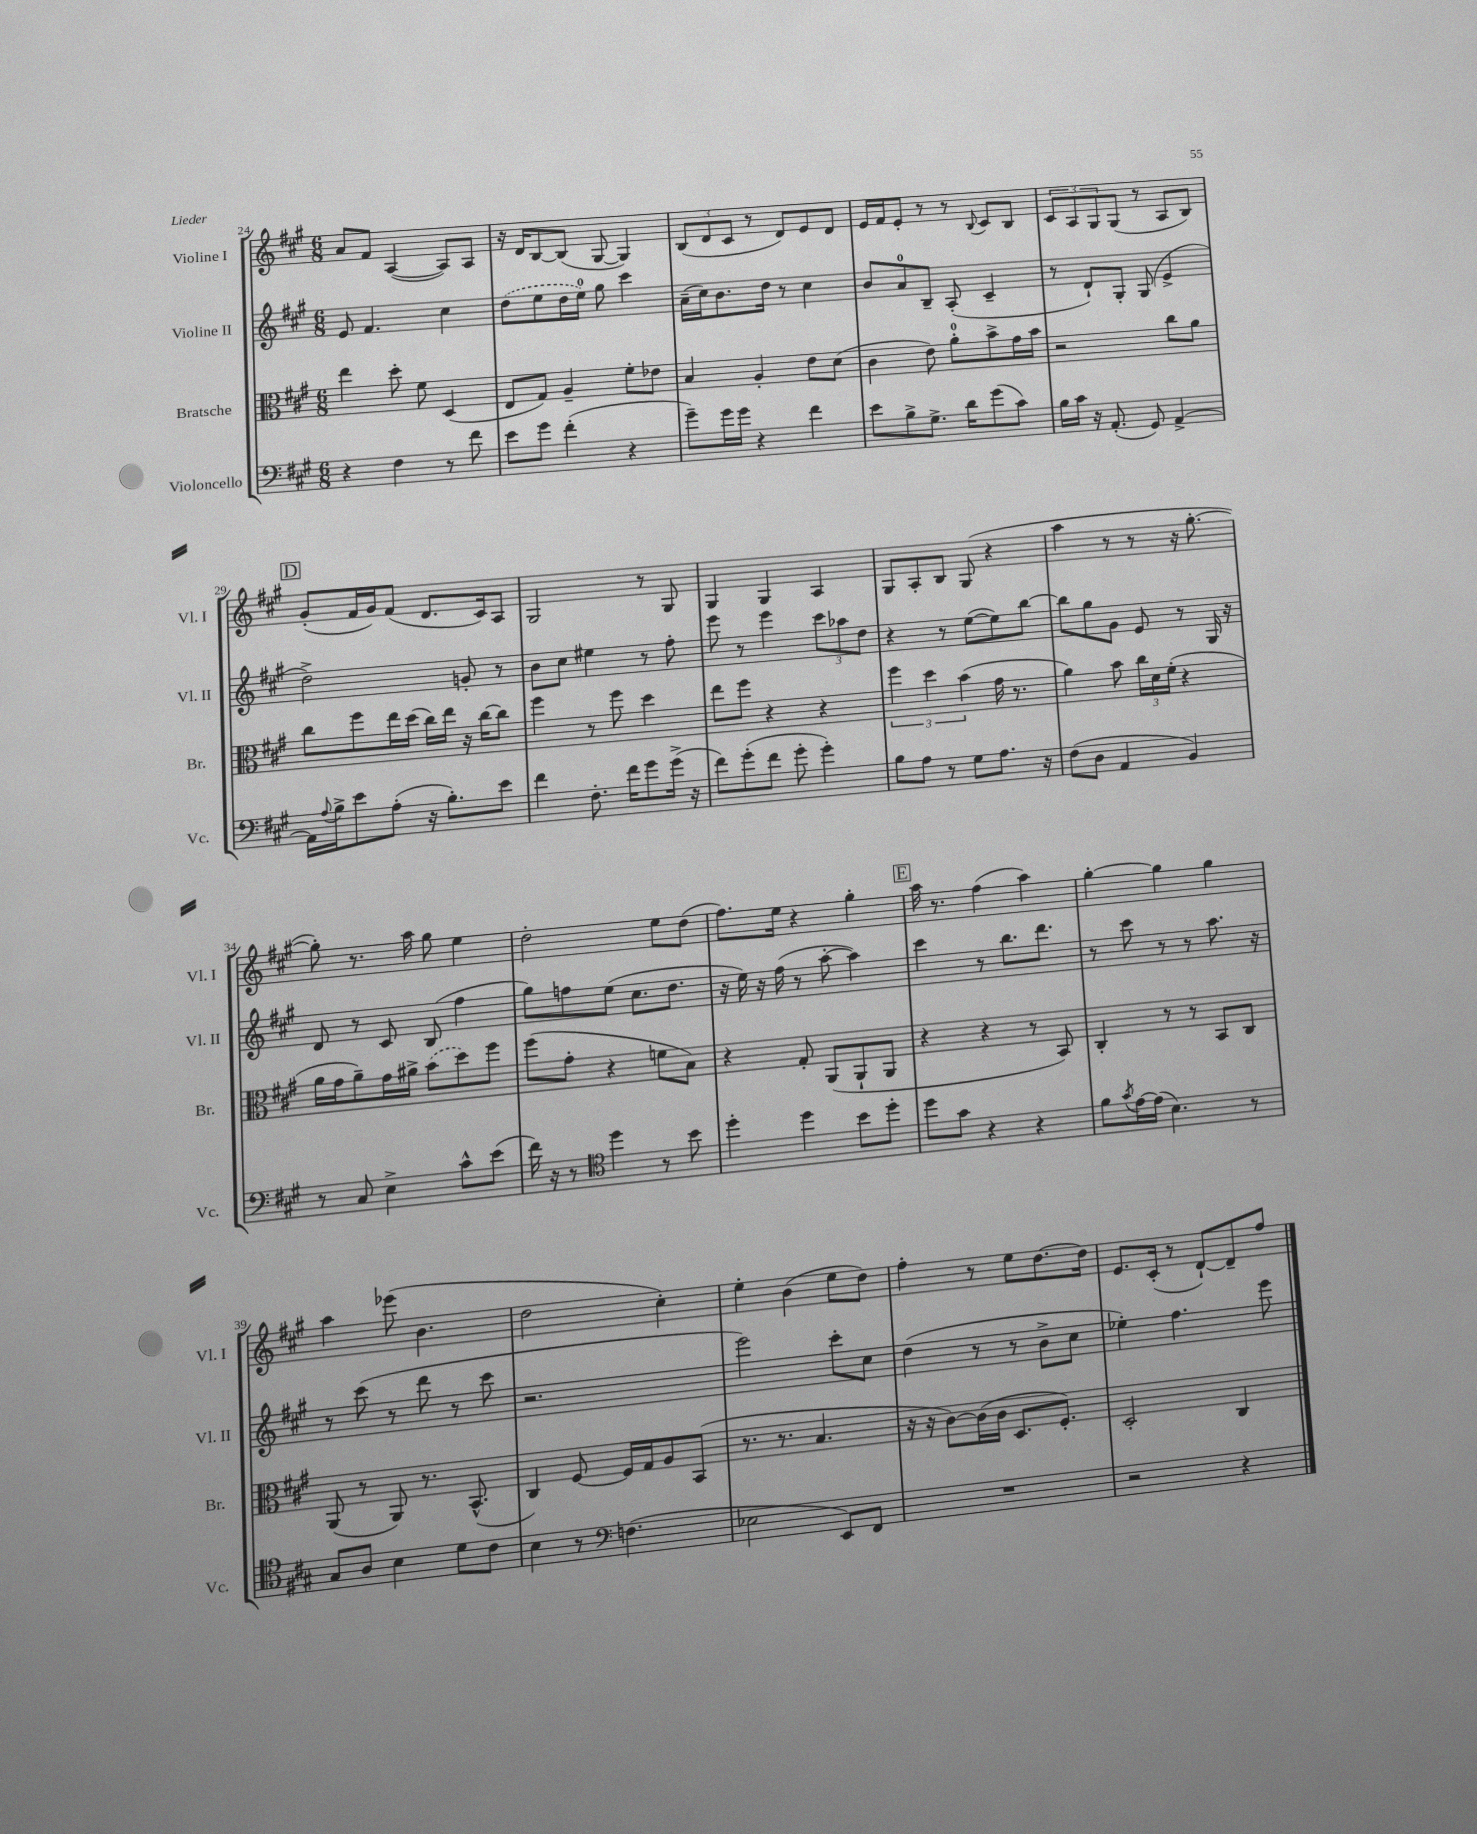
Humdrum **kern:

**kern	**kern	**kern	**kern
*staff4	*staff3	*staff2	*staff1
*clefF4	*clefC3	*clefG2	*clefG2
*k[f#c#g#]	*k[f#c#g#]	*k[f#c#g#]	*k[f#c#g#]
*M6/8	*M6/8	*M6/8	*M6/8
4r	4ee	8e	8a
.	.	4.f#	8f#
4F#	8dd'	.	([4A
.	8f#	.	.
8r	(4D	4cc#	8A])
8f#	.	.	8A
=	=	=	=
8e	8E	(8dd	16r
.	.	.	16d
8g#	8G#)	8ee	[8B
(4f#'	4A~	16dd	(8B]
.	.	16ee)	.
.	.	8gg#	[8G#
4r	8f#'	4ccc#	4G#])
.	8e-	.	.
=	=	=	=
8g#~)	4B	(16a~	(12B
.	.	16cc#)	.
.	.	.	12d
16g#	.	8.b	.
.	.	.	12c#
16g#	.	.	.
4r	4A'	.	8r
.	.	16dd	.
.	.	8r	8d)
4f#	8e	4cc#	8e
.	(8d	.	8d
=	=	=	=
8e	4c#	8b	16e
.	.	.	16f#
8B^	.	8a	8e'
8.G#^	8e)	8B~	8r
.	8a'	(8A'	8r
16d	.	.	.
.	.	.	8qqB
(8g#	8b^	4c#~	8c#
8c#)	16g#	.	8B
.	16b	.	.
=	=	=	=
16B	2r	8r	12c#
16c#	.	.	.
.	.	.	12A
16r	.	8d`)	.
.	.	.	12G#
(8.AA'	.	.	.
.	.	8G#'	(8G#
8GG#)	.	(8G#	8r
[4AA^	8cc#	4e^	8A
.	8a	.	8B)
=	=	=	=
16AA]	8cc#	2dd^)	(8g#'
8qqA	.	.	.
16B^	.	.	.
8e	8ff#	.	16f#
.	.	.	16g#)
(8A'	16ee	.	(8f#
.	(16dd	.	.
16r	16cc#)	.	8.d
8.B')	16ee	.	.
.	16r	8g'	.
.	[16cc#	.	16c#)
8e	8cc#]	8r	8A
=	=	=	=
4f#	4ff#	8b	2G#
.	.	8cc#	.
8.F#'	8r	4ee#	.
.	8ff#	.	.
16f#	.	.	.
8g#	4dd	8r	8r
(16g#^	.	8ff#'	8G#
16r	.	.	.
=	=	=	=
8f#)	8ee	8eee	4G#
(8g#'	8ff#	8r	.
8f#	4r	4eee	4G#
8g#'	.	.	.
4g#')	4r	12ccc#	4A
.	.	12aa-	.
.	.	12dd	.
=	=	=	=
8B	6ff#	4r	8G#
8A	.	.	8A'
.	6dd	.	.
8r	.	8r	8B
.	(6b	.	.
8G#	.	([8ee	(8G#
8.A	16g#	8ee])	4r
.	8.r	.	.
.	.	[8bb	.
16r	.	.	.
=	=	=	=
(8F#	4a)	8bb]	4aa
8D	.	8gg#	.
4AA	8b	8g#	8r
.	24cc#	8e	8r
.	24d	.	.
.	(24f#'	.	.
4BB)	4r	8r	16r
.	.	.	[8.gg#'
.	.	16G#	.
.	.	16r	.
=	=	=	=
8r	16a	8d	8gg#'])
.	16g#	.	.
8C#	8a~)	8r	8.r
4E^	16g#	8c#	.
.	16a#^	.	16aa
.	(8b	(8B	8gg#
8c#^^	8dd)	4ff#	4ee
(8e	8ff#	.	.
=	=	=	=
16f#)	(8ff#	8gg#)	2dd'
16r	.	.	.
8r	8g#'	8ff	.
*clefC4	*	*	*
4dd	4r	(8ee	.
.	.	8.cc#	.
8r	8f	.	8ee
.	.	8.dd	.
8b	8B)	.	(8dd
=	=	=	=
4dd'	4r	16r	8.ff#)
.	.	16ee)	.
.	.	16r	.
.	.	(16ff#	16ee
4dd	8G#'	8r	4r
.	(8AA	[8aa'	.
8b	8AA`	4aa])	4gg#'
8dd'	8AA	.	.
=	=	=	=
8dd	4r	4ccc#	16aa
.	.	.	8.r
8g#	.	.	.
4r	4r	8r	(4ff#
.	.	8.bb	.
4r	8r	.	4aa)
.	.	8.ddd	.
.	8BB)	.	.
=	=	=	=
8f#	4C#'	8r	[4gg#'
8qg#	.	.	.
[16e	.	8ccc#	.
(16e]	.	.	.
4.B)	8r	8r	4gg#]
.	8r	8r	.
.	8BB	8.aa	4gg#
8r	8C#	.	.
.	.	16r	.
=	=	=	=
8G#	(8AA	8r	4aa
8A	8r	(8ccc#	.
4B	8AA)	8r	(8eee-
.	8.r	8ddd	4.b
8d	.	8r	.
.	(8.BB^^	.	.
8c#	.	8ccc#	.
=	=	=	=
4B	4C#)	2.r	2dd
8r	[8F#	.	.
*clefF4	*	*	*
(4.F	16F#]	.	.
.	16G#	.	.
.	8A	.	4cc#')
.	(8BB	.	.
=	=	=	=
2E-	8.r	2eee)	4ee'
.	8.r	.	.
.	.	.	(4b
.	4.B	.	.
8EE)	.	8ccc#'	8ee
8FF#	.	8cc#	8dd)
=	=	=	=
2.r	16r	(4dd	4ff#'
.	16r	.	.
.	[8c#)	.	.
.	(16c#]	8r	8r
.	16c#	.	.
.	8.D	8r	8ee
.	.	8b^	[8.dd
.	8.F#')	.	.
.	.	8cc#	.
.	.	.	16dd]
=	=	=	=
2r	2D'	4ee-')	8.e
.	.	.	(16c#'
.	.	4.ff#	8r
.	.	.	[8d`)
4r	4C#	.	8d~]
.	.	8eee	8ff#
==	==	==	==
*-	*-	*-	*-
